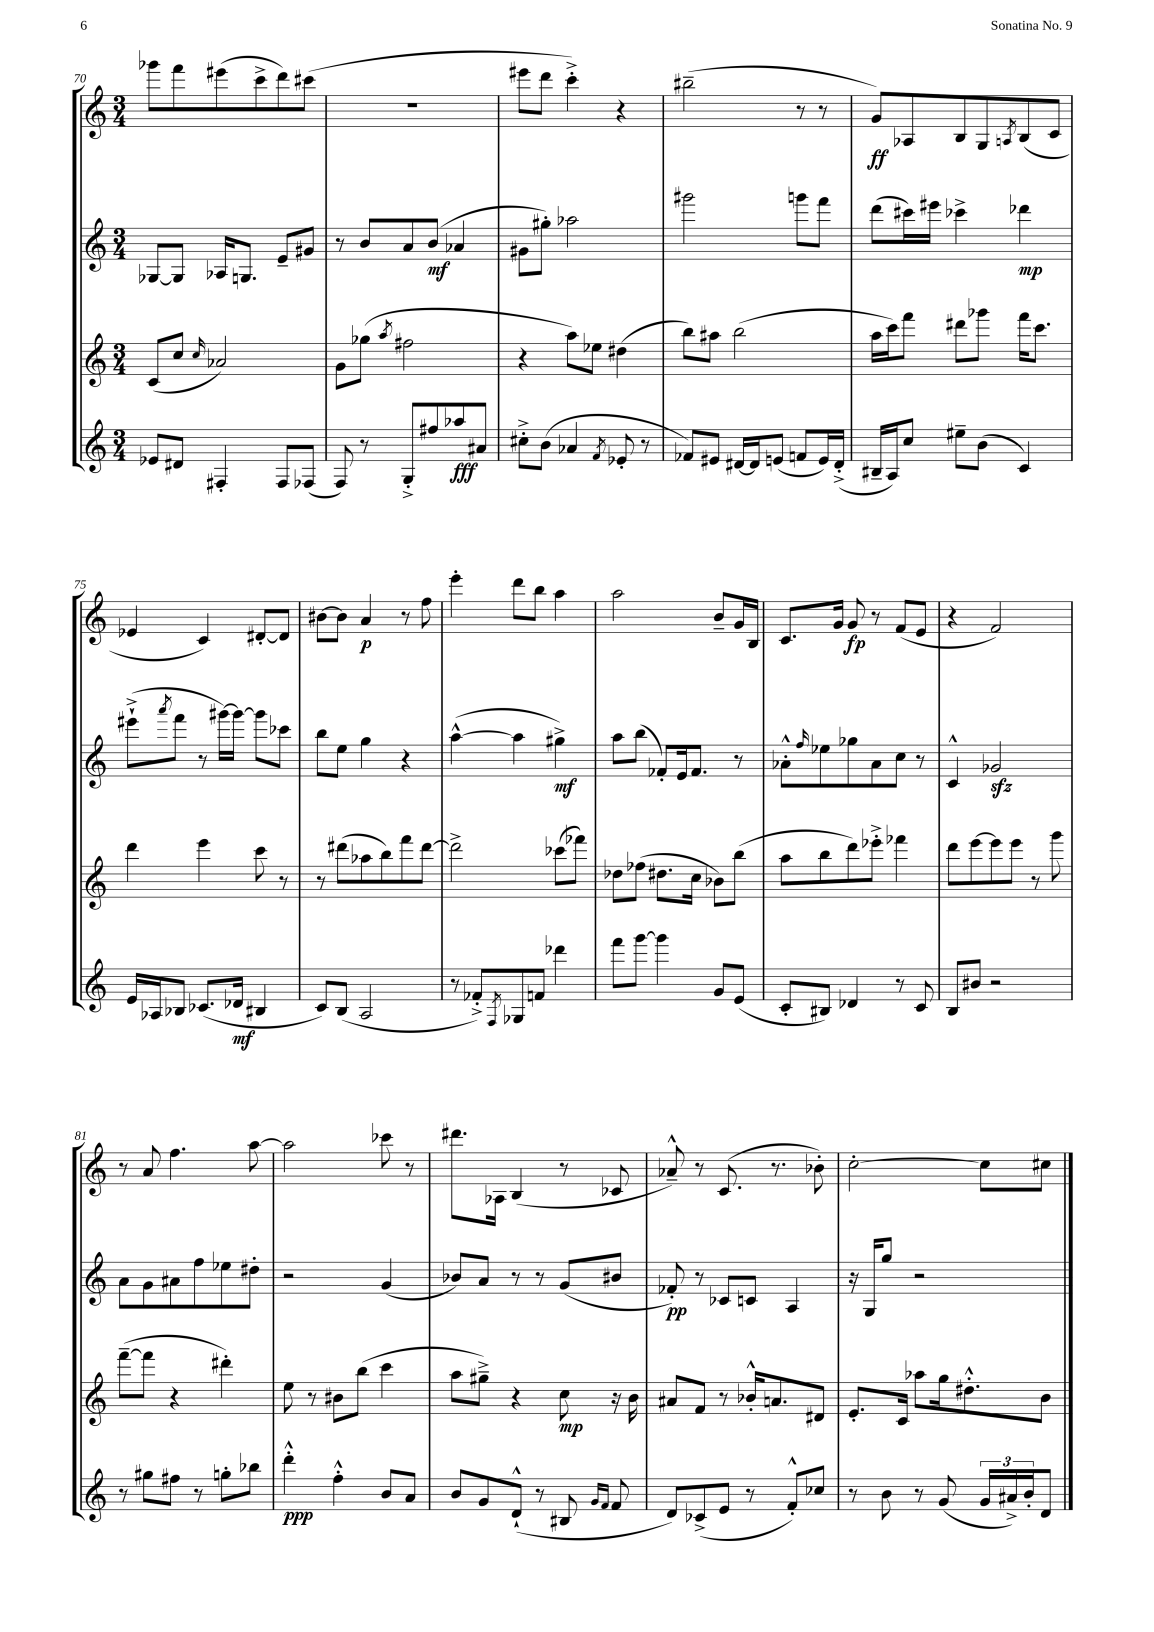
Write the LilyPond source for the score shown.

<<
\new StaffGroup <<
\new Staff = "s0" {
    \clef treble \key c \major \numericTimeSignature \time 3/4
    ges'''8 f'''8 eis'''8( c'''8-> d'''8) cis'''8( |
    R2. |
    eis'''8 d'''8 c'''4-.->) r4 |
    bis''2--( r8 r8 |
    g'8\ff) aes8 b8 g8 \acciaccatura { a8 } b8( c'8 |
    ees'4 c'4) dis'8~-. dis'8 |
    bis'8~ bis'8 a'4\p r8 f''8 |
    e'''4-. d'''8 b''8 a''4 |
    a''2 b'8-- g'16 b16 |
    c'8. g'16 g'8\fp r8 f'8( e'8 |
    r4 f'2) |
    r8 a'8 f''4. a''8~ |
    a''2 ces'''8 r8 |
    dis'''8. aes16 b4( r8 ces'8 |
    aes'8---^) r8 c'8.( r8. bes'8-.) |
    c''2~-. c''8 cis''8 \bar "|." |
}
\new Staff = "s1" {
    \clef treble \key c \major \numericTimeSignature \time 3/4
    ges8~ ges8 aes16 g8. e'8-- gis'8 |
    r8 b'8 a'8 b'8\mf( aes'4 |
    gis'8 gis''8-.) aes''2 |
    gis'''2 g'''8 f'''8 |
    d'''8( cis'''16) eis'''16 ces'''4-> des'''4\mp |
    eis'''8-!->( \acciaccatura { a'''8 } f'''8 r8 gis'''16~) gis'''16~ gis'''8 ces'''8 |
    b''8 e''8 g''4 r4 |
    a''4~-^( a''4 gis''4->\mf) |
    a''8 b''8( fes'8-.) e'16 fes'8. r8 |
    aes'8-.-^ \grace { f''16 } ees''8 ges''8 aes'8 c''8 r8 |
    c'4-^ ges'2\sfz |
    a'8 g'8 ais'8 f''8 ees''8 dis''8-. |
    r2 g'4( |
    bes'8) a'8 r8 r8 g'8( bis'8 |
    fes'8-.\pp) r8 ces'8 c'8 a4 |
    r16 g16 g''8 r2 \bar "|." |
}
\new Staff = "s2" {
    \clef treble \key c \major \numericTimeSignature \time 3/4
    c'8( c''8 \grace { c''16 } aes'2) |
    g'8 ges''8( \acciaccatura { a''8 } fis''2 |
    r4 a''8) ees''8 dis''4( |
    b''8) ais''8 b''2( |
    a''16 c'''16) f'''8 dis'''8 ges'''8 f'''16 c'''8. |
    d'''4 e'''4 c'''8 r8 |
    r8 dis'''8( aes''8 b''8) f'''8 dis'''8~ |
    dis'''2-> ces'''8( fes'''8) |
    des''8 fes''8( dis''8. c''16 bes'8) b''8( |
    a''8 b''8 d'''8) ees'''8-.-> fes'''4 |
    d'''8 e'''8~ e'''8 e'''8 r8 g'''8 |
    f'''8~--( f'''8 r4 dis'''4-.) |
    e''8 r8 bis'8 b''8( c'''4 |
    a''8 gis''8--->) r4 c''8\mp r16 b'16 |
    ais'8 f'8 r8 bes'16-.-^ a'8. dis'8 |
    e'8.-. c'16 aes''8 g''16 dis''8.-.-^ b'8 \bar "|." |
}
\new Staff = "s3" {
    \clef treble \key c \major \numericTimeSignature \time 3/4
    ees'8 dis'8 fis4-. fis8 fes8( |
    f8) r8 g8-.-> fis''8 aes''8\fff ais'8 |
    cis''8-.-> b'8( aes'4 \acciaccatura { f'8 } ees'8-. r8 |
    fes'8) eis'8 dis'16~ dis'16 e'8( f'8 e'16) dis'16-.->( |
    bis16-- a16) c''8 eis''8-- b'8( c'4) |
    e'16 aes16 bes8 ces'8.( des'16\mf bis4 |
    c'8) b8( a2 |
    r8 fes'8-.->) \acciaccatura { f8 } ges8 f'8 des'''4 |
    f'''8 g'''8~ g'''4 g'8 e'8( |
    c'8-. bis8) des'4 r8 c'8 |
    b8 bis'8 r2 |
    r8 gis''8 fis''8 r8 g''8-. bes''8 |
    d'''4-.-^\ppp f''4-.-^ b'8 a'8 |
    b'8 g'8 d'8-!-^( r8 bis8 \grace { g'16 f'16 } f'8 |
    d'8) ces'8->( e'8 r8 f'8-.-^) ces''8 |
    r8 b'8 r8 g'8( \tuplet 3/2 { g'16 ais'16->) b'16-. } d'8 \bar "|." |
}
>>
>>
\layout { \context { \Score currentBarNumber = #70 } }
